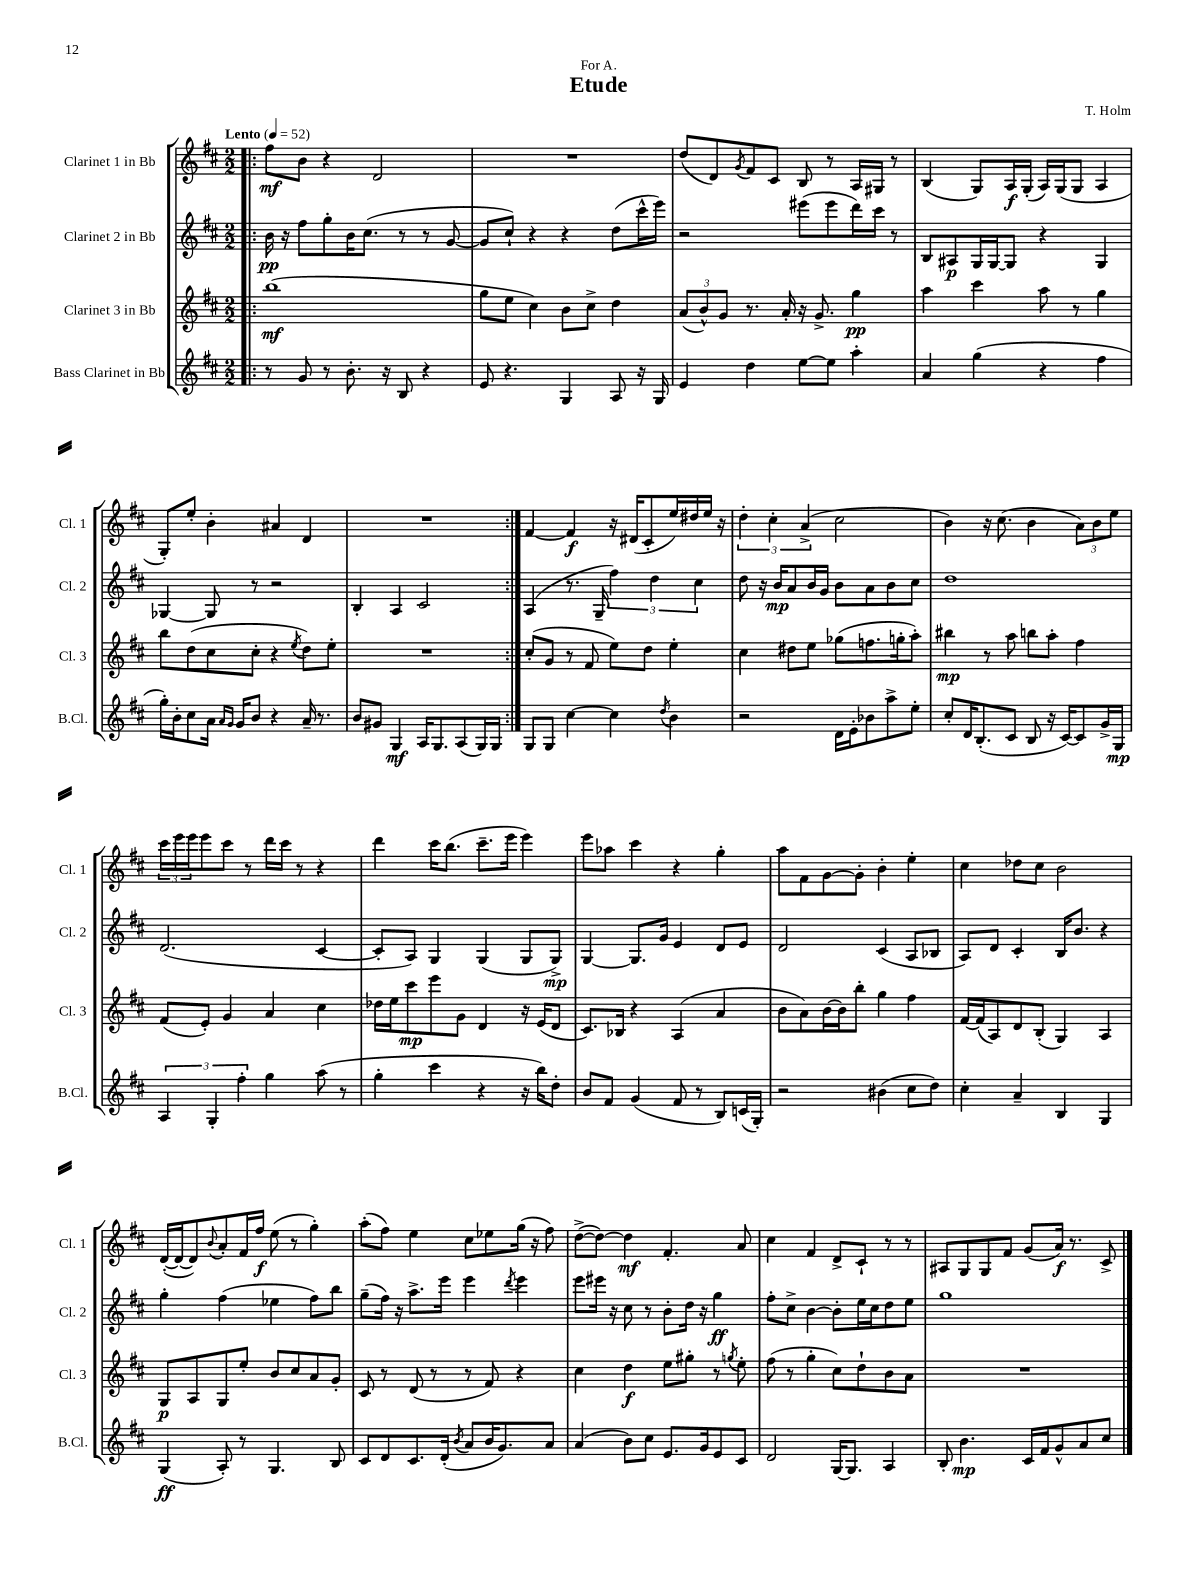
\header { title = "Etude" composer = "T. Holm" dedication = "For A." }
<<
\new StaffGroup <<
\new Staff = "s0" \with { instrumentName = "Clarinet 1 in Bb" shortInstrumentName = "Cl. 1" } {
    \clef treble \key d \major \numericTimeSignature \time 2/2 \tempo "Lento" 4 = 52
    \repeat volta 2 { \bar ".|:" fis''8\mf b'8 r4 d'2 |
    R1 |
    d''8( d'8) \acciaccatura { g'8 } fis'8 cis'8 b8 r8 a16 gis16 r8 |
    b4( g8) a16\f g16-.( a16) g16( g8 a4 |
    g8-.) e''8-. b'4-. ais'4 d'4 |
    R1 | }
    fis'4~ fis'4\f r16 dis'16( cis'8-. e''16) dis''16 e''16 r16 |
    \tuplet 3/2 { d''4-. cis''4-. a'4->( } cis''2 |
    b'4) r16 cis''8.( b'4 \tuplet 3/2 { a'8) b'8 e''8 } |
    \tuplet 3/2 { cis'''16 e'''16 e'''16 } e'''8 cis'''8 r8 d'''16 cis'''16 r8 r4 |
    d'''4 cis'''16 b''8.( cis'''8.-- e'''16 e'''4) |
    e'''8 aes''8 cis'''4 r4 g''4-. |
    a''8 fis'8 g'8~ g'8-. b'4-. e''4-. |
    cis''4 des''8 cis''8 b'2 |
    d'16~-.( d'16~ d'8) \appoggiatura { b'8 } a'8-. fis'16 fis''16\f e''8( r8 g''4-.) |
    a''8-.( fis''8) e''4 cis''8 ees''8 g''16( r16 fis''8) |
    d''8~->( d''8~) d''4\mf fis'4.-. a'8 |
    cis''4 fis'4 d'8-> cis'8-! r8 r8 |
    ais8 g8 g8 fis'8 g'8( a'16\f) r8. cis'8-> \bar "|." |
}
\new Staff = "s1" \with { instrumentName = "Clarinet 2 in Bb" shortInstrumentName = "Cl. 2" } {
    \clef treble \key d \major \numericTimeSignature \time 2/2
    \repeat volta 2 { \bar ".|:" b'16\pp r16 fis''8 g''8-. b'16 cis''8.( r8 r8 g'8~ |
    g'8 cis''8-!) r4 r4 d''8( cis'''16-^ e'''16) |
    r2 eis'''8( eis'''8 d'''16) cis'''16 r8 |
    b8 ais8\p g16 g16~ g8 r4 g4 |
    ges4~ ges8 r8 r2 |
    b4-. a4 cis'2 | }
    a4( r8. g16-- \tuplet 3/2 { fis''4) d''4 cis''4 } |
    d''8 r16 b'16\mp a'8 b'16 g'16 b'8 a'8 b'8 cis''8 |
    d''1 |
    d'2.( cis'4~ |
    cis'8-. a8) g4 g4( g8 g8->\mp) |
    g4~ g8. g'16 e'4 d'8 e'8 |
    d'2 cis'4( a8 bes8 |
    a8) d'8 cis'4-. b16 b'8. r4 |
    g''4-. fis''4( ees''4 fis''8) b''8 |
    g''8--( fis''16) r16 a''8.-> e'''16 e'''4 \acciaccatura { d'''8 } e'''4 |
    e'''8 eis'''16 r16 cis''8 r8 b'8-. d''16 r16 g''4\ff |
    fis''8-. cis''8-> b'4~ b'8-. e''16 cis''16 d''8 e''8 |
    g''1 \bar "|." |
}
\new Staff = "s2" \with { instrumentName = "Clarinet 3 in Bb" shortInstrumentName = "Cl. 3" } {
    \clef treble \key d \major \numericTimeSignature \time 2/2
    \repeat volta 2 { \bar ".|:" b''1\mf( |
    g''8 e''8 cis''4) b'8 cis''8-> d''4 |
    \tuplet 3/2 { a'8( b'8-^) g'8 } r8. a'16-. r16 g'8.-> g''4\pp |
    a''4 cis'''4 a''8 r8 g''4 |
    b''8 d''8( cis''8 cis''8-. r4 \acciaccatura { e''8 } d''8) e''8-. |
    R1 | }
    cis''8-.( g'8 r8 fis'8 e''8) d''8 e''4-. |
    cis''4 dis''8 e''8 ges''8( f''8. g''16-. a''8-.) |
    bis''4\mp r8 a''8 b''8 a''8-. fis''4 |
    fis'8( e'8-.) g'4 a'4 cis''4 |
    des''16 e''16 cis'''8\mp e'''8 g'8 d'4 r16 e'16( d'8 |
    cis'8.) bes16 r4 a4( a'4 |
    b'8 a'8) b'16~ b'16 b''8-. g''4 fis''4 |
    fis'16~ fis'16( a8) d'8 b8-.( g4) a4 |
    g8\p a8 g8 e''8-. b'8 cis''8 a'8 g'8-. |
    cis'8 r8 d'8( r8 r8 fis'8) r4 |
    cis''4 d''4\f e''8 gis''8-. r8 \acciaccatura { g''8 } e''8-. |
    fis''8( r8 g''4-. cis''8) d''8-! b'8 a'8 |
    R1 \bar "|." |
}
\new Staff = "s3" \with { instrumentName = "Bass Clarinet in Bb" shortInstrumentName = "B.Cl." } {
    \clef treble \key d \major \numericTimeSignature \time 2/2
    \repeat volta 2 { \bar ".|:" r8 g'8 r8 b'8.-. r16 b8 r4 |
    e'8 r4. g4 a8 r16 g16 |
    e'4 d''4 e''8~ e''8 a''4-. |
    a'4 g''4( r4 fis''4 |
    g''16-.) b'16-. cis''8 a'16 \grace { a'16 g'16 } g'16 b'8 r4 a'16-- r8. |
    b'8 gis'8 g4\mf a16 g8. a8( g16) g16 | }
    g8 g8 cis''4~ cis''4 \acciaccatura { d''8 } b'4 |
    r2 d'16 e'16-. bes'8 a''8-> e''8-. |
    cis''8-. d'16 b8.-.( cis'8 b8 r16 cis'16~) cis'8 g'16-> g16\mp |
    \tuplet 3/2 { a4 g4-. fis''4-. } g''4 a''8( r8 |
    g''4-. cis'''4 r4 r16 b''16) d''8-. |
    b'8 fis'8 g'4( fis'8 r8 b8) c'16( g16-.) |
    r2 bis'4( cis''8 d''8) |
    cis''4-. a'4-- b4 g4 |
    g4\ff( a8-.) r8 g4. b8 |
    cis'8 d'8 cis'8. d'16-.( \acciaccatura { b'8 } a'8 b'16 g'8.) a'8 |
    a'4( b'8) cis''8 e'8. g'16 e'8 cis'8 |
    d'2 g16~ g8. a4 |
    b8-. b'4.\mp cis'16 fis'16 g'8-^ a'8 cis''8 \bar "|." |
}
>>
>>
\layout { \context { \Score \remove "Bar_number_engraver" } }
